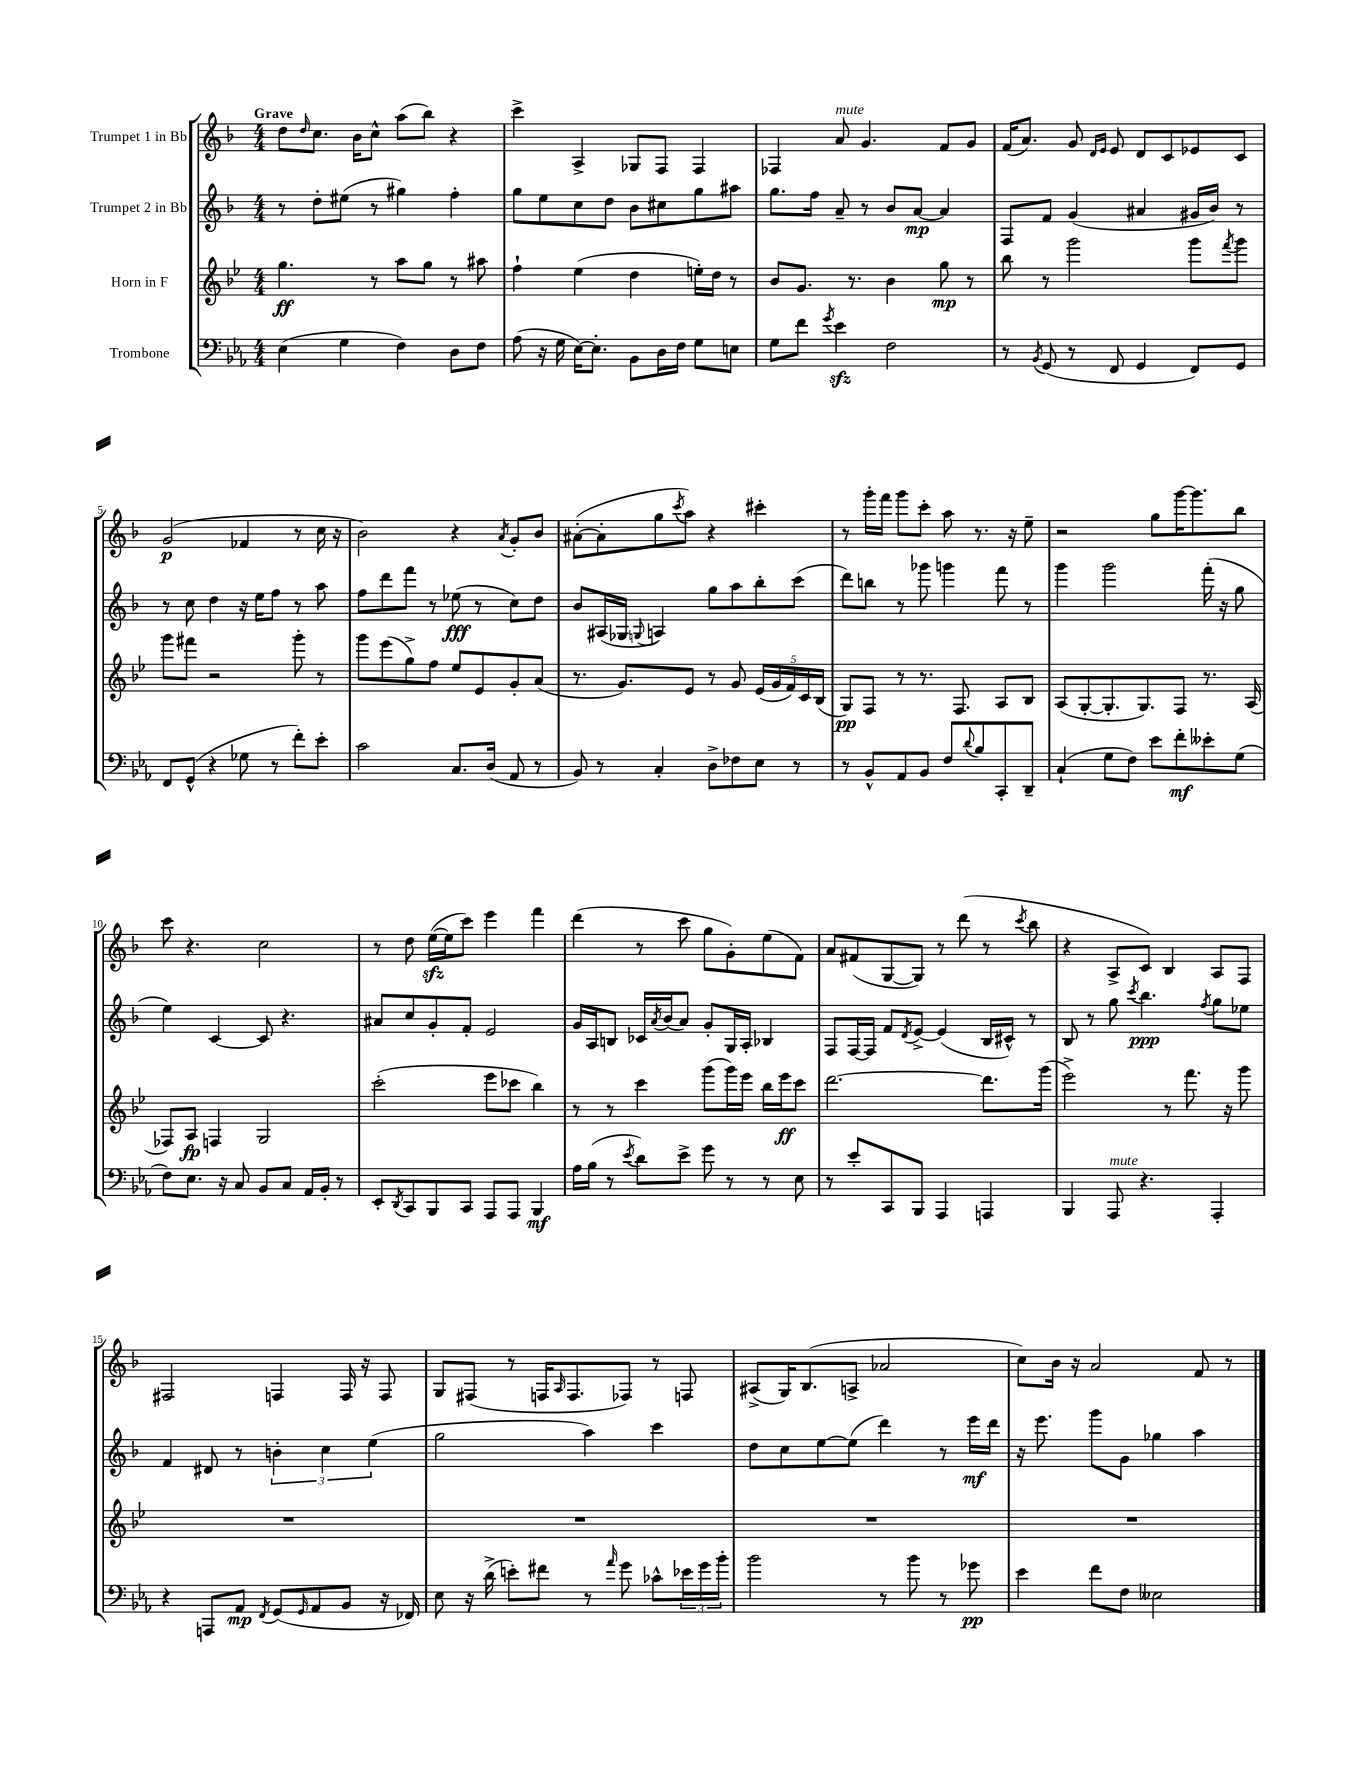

**kern	**kern	**kern	**kern
*staff4	*staff3	*staff2	*staff1
*clefF4	*clefG2	*clefG2	*clefG2
*k[b-e-a-]	*k[b-e-]	*k[b-]	*k[b-]
*M4/4	*M4/4	*M4/4	*M4/4
(4E-\	4.gg\	8r	8dd\L
.	.	.	16qqdd/
.	.	8dd'\L	8.cc\J
4G\	.	(8ee#\J	.
.	.	.	16b-\LK
.	8r	8r	8cc^^\J
4F\)	8aa\L	4gg#\)	(8aa\L
.	8gg\J	.	8bb-\J)
8D\L	8r	4ff'\	4r
8F\J	8aa#\	.	.
=	=	=	=
(8A-\	4ff`\	8gg\L	4ccc^\
16r	.	8ee\	.
16G\	.	.	.
[16E-\LK)	(4ee-\	8cc\	4A^/
8.E-'\]J	.	.	.
.	.	8dd\J	.
8BB-\L	4dd\	8b-\L	8G-/L
16D\L	.	8cc#\	8F/J
16F\JJ	.	.	.
8G\L	16ee'\LL)	8gg\	4F/
.	16dd\JJ	.	.
8E\J	8r	8aa#\J	.
=	=	=	=
8G\L	8b-/L	8.gg\L	4F-/
8f\J	8.g/J	.	.
.	.	16ff\Jk	.
8qg/	.	.	.
4e-\	.	8a~/	8a/
.	8.r	.	.
.	.	8r	4.g/
2F\	4b-\	8b-/L	.
.	.	[8a/J	.
.	8gg\	4a/]	8f/L
.	8r	.	8g/J
=	=	=	=
8r	8bb-\	8F/L	(16f/LK
.	.	.	8.a/J)
8qBB-/	.	.	.
(8GG/	8r	8f/J	.
8r	2ggg\	(4g/	8g/
.	.	.	16qqd/LL
.	.	.	16qqe/JJ
8FF/	.	.	8e/
4GG/	.	4a#/	8d/L
.	.	.	8c/
8FF/L)	8ggg\L	16g#/LL	8e-/
.	.	16b-/JJ)	.
.	8qfff/	.	.
8GG/J	8ggg\J	8r	8c/J
=	=	=	=
8FF/L	8ggg\L	8r	(2g/
(8GG^^/J	8fff#\J	8cc\	.
4r	2r	4dd\	.
8G-\	.	16r	4f-/
.	.	16ee\LK	.
8r	.	8ff\J	.
8f'\L)	8ggg'\	8r	8r
8e-'\J	8r	8aa\	16cc\
.	.	.	16r
=	=	=	=
2c\	8ggg\L	8ff\L	2b-\)
.	(8eee-\	8ddd\	.
.	8gg^\)	8fff\J	.
.	8ff\J	8r	.
8.C/L	8ee-/L	(8ee-\	4r
.	8e-/	8r	.
(16D/Jk	.	.	.
.	.	.	8qa/
8AA-/	8g'/	8cc\L)	8g'/L
8r	(8a/J	8dd\J	8b-/J
=	=	=	=
8BB-/)	8.r	8b-/L	([8a#'\L
8r	.	(16A#/L	8a#'\]
.	8.g/L)	16G-/JJ	.
.	.	8qqG/	.
4C'/	.	4A/)	8gg\
.	.	.	8qccc/
.	8e-/J	.	8aa\J)
8D^\L	8r	8gg\L	4r
8F-\	8g/	8aa\	.
8E-\J	(20e-/LL	8bb-'\	4ccc#'\
.	20g/	.	.
.	20f/)	.	.
8r	.	(8ccc\J	.
.	20c/	.	.
.	(20B-/JJ	.	.
=	=	=	=
8r	8G/L)	8ddd\L)	8r
8BB-^^/L	8F/J	8bb\J	16ggg'\LL
.	.	.	16fff\JJ
8AA-/	8r	8r	8ggg\L
8BB-/J	8.r	8ggg-\	8ccc'\J
8F/L	.	4ggg\	8aa\
.	8.F/	.	.
8qqd/	.	.	.
8B-/	.	.	8.r
8CC'/	8A/L	8fff\	.
.	.	.	16r
8DD~/J	8B-/J	8r	8ee~\
=	=	=	=
(4C`/	(8A/L	4ggg\	2r
.	[8G'/	.	.
8G\L	8.G'/]	2ggg\	.
8F\J)	.	.	.
.	8.G/)	.	.
8e-\L	.	.	8gg\L
8f'\	8F/J	.	[16ggg\K
.	.	.	8.ggg\]
8e--'\	8.r	(16fff'\	.
.	.	16r	.
(8G\J	.	8gg\	8bb-\J
.	(16A/	.	.
=	=	=	=
8F\L)	8F-/L)	4ee\)	8ccc\
8.E-\J	8A/J	.	4.r
.	4F/	[4c/	.
16r	.	.	.
8C/	.	.	.
8BB-/L	2G/	8c/]	2cc\
8C/J	.	4.r	.
16AA-/LL	.	.	.
16BB-'/JJ	.	.	.
8r	.	.	.
=	=	=	=
8EE-'/L	(2ccc'\	8a#/L	8r
8qDD/	.	.	.
8CC/	.	8cc/	8dd\
8BBB-/	.	8g'/	([16ee\LL
.	.	.	16ee\]J
8CC/J	.	8f'/J	8ccc\J)
8AAA-/L	8eee-\L	2e/	4eee\
8AAA-/J	8ccc-\J	.	.
4BBB-/	4bb-\)	.	4fff\
=	=	=	=
16A-\LL	8r	16g/LL	(4ddd\
(16B-\JJ	.	16A/J	.
8r	8r	8B/J	.
8qe-/	.	.	.
8d\L)	4ccc\	16c-/LL	8r
.	.	8qa/	.
.	.	(16b-/J	.
8e-^\J	.	8a/J)	8ccc\
8g\	(8ggg\L	8g'/L	8gg\L
8r	16ggg\L)	16G/L	8g'\)
.	16eee-\JJ	16A'/JJ	.
8r	16bb-\LL	4B-/	(8ee\
.	16eee-\J	.	.
8E-\	8ccc\J	.	8f\J)
=	=	=	=
8r	[2.ddd\	8F/L	8a/L
8e-'/L	.	[16F/L	(8f#/
.	.	16F/]JJ	.
8CC/	.	8f/L	[8G/
.	.	8qd/	.
8BBB-/J	.	[8e^/J	8G/]J)
4AAA-/	.	(4e/]	8r
.	.	.	(8ddd\
4AAA/	8.ddd\]L	16B-/LL	8r
.	.	16c#^^/JJ)	.
.	.	.	8qccc/
.	.	8r	8bb-\
.	(16ggg\Jk	.	.
=	=	=	=
4BBB-/	2eee-^\)	8B-/	4r
.	.	8r	.
8AAA-/	.	8gg\	8A^/L
.	.	8qccc/	.
4.r	.	4.bb-\	8c/J)
.	8r	.	4B-/
.	8.fff\	.	.
.	.	8qff/	.
4AAA-'/	.	8gg\L	8A/L
.	16r	.	.
.	8ggg\	8ee-\J	8F/J
=	=	=	=
4r	1r	4f/	2F#/
8AAA/L	.	8d#/	.
8AA-/J	.	8r	.
8qFF/	.	.	.
(8GG/L	.	6b'\	4F/
16qqGG/	.	.	.
8AA-/	.	.	.
.	.	6cc\	.
8BB-/J	.	.	16F/
.	.	.	16r
.	.	(6ee\	.
16r	.	.	8F/
16FF-/)	.	.	.
=	=	=	=
8E-\	1r	2gg\	8G/L
16r	.	.	(8F#/J
(16d^\	.	.	.
8e'\L)	.	.	8r
8f#\J	.	.	16F/LK
.	.	.	16qqA/
.	.	.	8.F/
8r	.	4aa\)	.
16qqa-/	.	.	.
8g\	.	.	8F-/J)
8c-^^\L	.	4ccc\	8r
24e-\L	.	.	8F/
24g\	.	.	.
24b-'\JJ	.	.	.
=	=	=	=
2b-\	1r	8dd\L	(8A#^/L
.	.	8cc\	16G/K)
.	.	.	(8.B-/
.	.	[8ee\	.
.	.	(8ee\]J	8A^/J
8r	.	4ddd\)	2a-/
8b-\	.	.	.
8r	.	8r	.
8g-\	.	16eee\LL	.
.	.	16ddd\JJ	.
=	=	=	=
4e-\	1r	16r	8cc\L)
.	.	8.eee\	.
.	.	.	16b-\Jk
.	.	.	16r
8f\L	.	8ggg\L	2a/
8F\J	.	8g\J	.
2E--\	.	4gg-\	.
.	.	4aa\	8f/
.	.	.	8r
==	==	==	==
*-	*-	*-	*-
